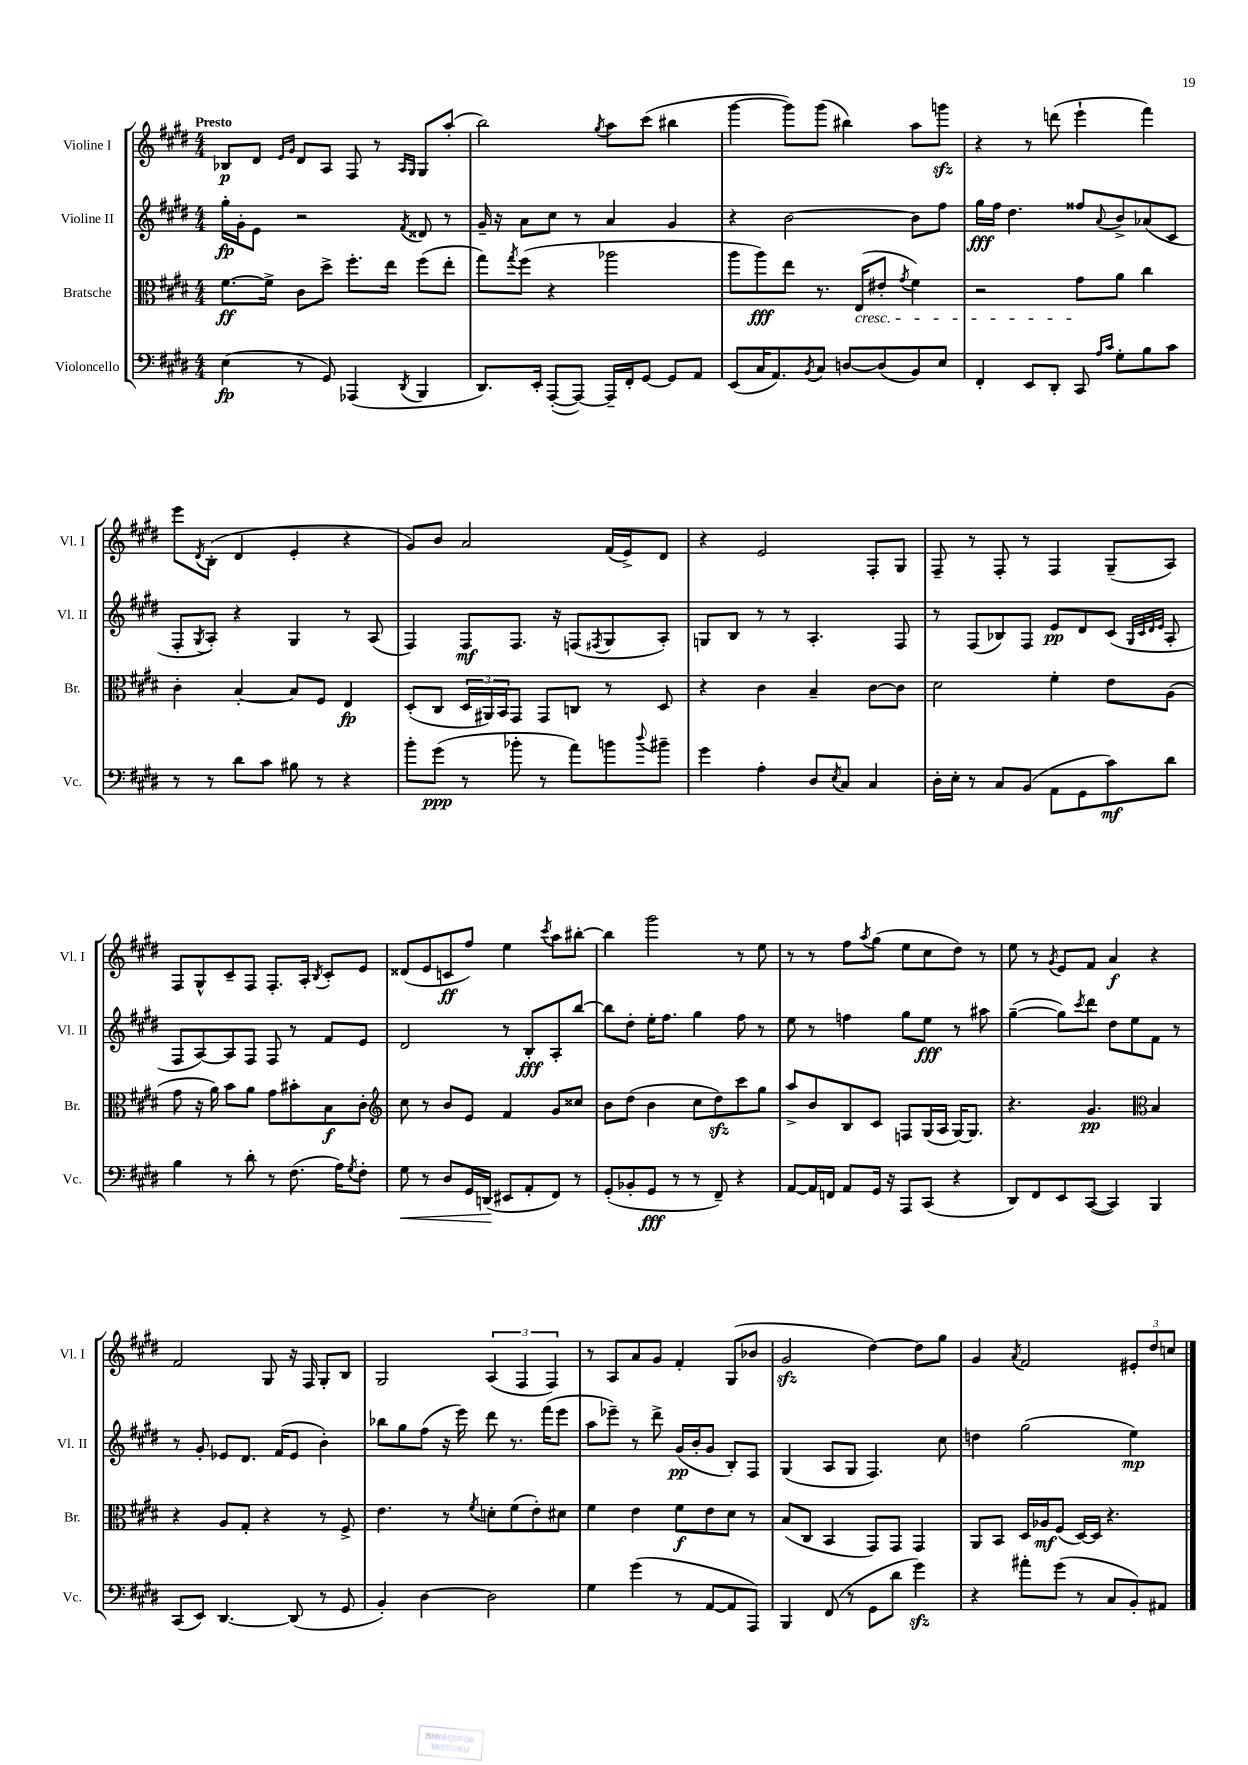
<<
\new StaffGroup <<
\new Staff = "s0" \with { instrumentName = "Violine I" shortInstrumentName = "Vl. I" } {
    \clef treble \key e \major \numericTimeSignature \time 4/4 \tempo "Presto"
    bes8\p dis'8 \grace { e'16 gis'16 } dis'8 a8 fis8 r8 \grace { a16 gis16 } gis8 a''8-.( |
    b''2) \acciaccatura { gis''8 } a''8 cis'''8( bis''4 |
    gis'''4~ gis'''8) gis'''8( bis''4) a''8 g'''8\sfz |
    r4 r8 d'''8( e'''4-! fis'''4) |
    e'''8 \acciaccatura { dis'8 } b8-.( dis'4 e'4-. r4 |
    gis'8) b'8 a'2 fis'16( e'16->) dis'8 |
    r4 e'2 fis8-. gis8 |
    fis8-- r8 fis8-. r8 fis4 gis8--( a8) |
    fis8 gis8-^ cis'8-- fis8 fis8.-. a16-. \acciaccatura { b8 } cis'8-. e'8 |
    disis'8( e'8 c'8\ff fis''8) e''4 \acciaccatura { cis'''8 } a''8 bis''8~-. |
    bis''4 gis'''2 r8 e''8 |
    r8 r8 fis''8 \acciaccatura { a''8 } gis''8( e''8 cis''8 dis''8) r8 |
    e''8 r8 \acciaccatura { gis'8 } e'8 fis'8 a'4\f r4 |
    fis'2 gis8 r16 fis16 gis8-. b8 |
    gis2 \tuplet 3/2 { a4( fis4 fis4) } |
    r8 a8 a'8 gis'8 fis'4-. gis8( bes'8 |
    gis'2\sfz dis''4~) dis''8 gis''8 |
    gis'4 \acciaccatura { a'8 } fis'2 \tuplet 3/2 { eis'8-. dis''8 c''8 } \bar "|." |
}
\new Staff = "s1" \with { instrumentName = "Violine II" shortInstrumentName = "Vl. II" } {
    \clef treble \key e \major \numericTimeSignature \time 4/4
    gis''16-.\fp gis'16-. e'8 r2 \acciaccatura { fis'8 } disis'8 r8 |
    gis'16-- r16 a'8 cis''8 r8 a'4 gis'4 |
    r4 b'2~ b'8 fis''8 |
    gis''16\fff fis''16 dis''4. fisis''8 \appoggiatura { a'8 } b'8-> aes'8( cis'8 |
    fis8-. \acciaccatura { gis8 } a8-.) r4 gis4 r8 a8( |
    fis4) fis8\mf fis8. r16 f8( \acciaccatura { fis8 } gis8 a8-.) |
    g8 b8 r8 r8 a4.-. fis8 |
    r8 fis8( bes8) fis8 e'8\pp dis'8 cis'8( \grace { gis32 cis'32 dis'32 e'32 } a8-. |
    fis8 a8~) a8 fis8 fis8 r8 fis'8 e'8 |
    dis'2 r8 b8-.\fff a8-. b''8~ |
    b''8 dis''8-. e''16-. fis''8. gis''4 fis''8 r8 |
    e''8 r8 f''4 gis''8 e''8\fff r8 ais''8 |
    gis''4~--( gis''8) \acciaccatura { cis'''8 } dis'''8 dis''8 e''8 fis'8 r8 |
    r8 gis'8-. ees'8 dis'8. fis'16( ees'8 b'4-.) |
    bes''8 gis''8 fis''8( r16 e'''16) dis'''8 r8. fis'''16( e'''8 |
    a''8 ees'''8--) r8 dis'''8-> gis'16\pp( b'16-. gis'8 b8-.) fis8 |
    gis4( a8 gis8 fis4.) cis''8 |
    d''4 gis''2( e''4\mp) \bar "|." |
}
\new Staff = "s2" \with { instrumentName = "Bratsche" shortInstrumentName = "Br." } {
    \clef alto \key e \major \numericTimeSignature \time 4/4
    fis'8.~\ff fis'16-> cis'8 dis''8-> fis''8.-. e''16 fis''8( e''8-. |
    gis''8) \acciaccatura { gis''8 } fis''8( r4 aes''2 |
    a''8 a''8\fff) e''8 r8. e16\cresc( eis'8-. \acciaccatura { gis'8 } fis'4) |
    r2 gis'8\! a'8 cis''4 |
    cis'4-. b4~-. b8 fis8 e4\fp |
    dis8-.( cis8 \tuplet 3/2 { dis16 ais,16) b,16 } gis,8 gis,8 c8 r8 dis8 |
    r4 cis'4 b4-- cis'8~ cis'8 |
    dis'2 fis'4-. e'8 a8( |
    gis'8 r16 a'16) b'8 a'8 gis'8 bis'8-. b8\f cis'8-. |
    \clef treble cis''8 r8 b'8 e'8 fis'4 gis'8 cisis''8 |
    b'8 dis''8( b'4 cis''8 dis''8\sfz) cis'''8 gis''8 |
    a''8-> b'8 b8 cis'8 f8 gis16( a16 gis16~) gis8. |
    r4. gis'4.\pp \clef alto b4 |
    r4 a8 gis8-. r4 r8 fis8-> |
    e'4. r8 \acciaccatura { fis'8 } d'8-. fis'8( e'8-.) dis'8 |
    fis'4 e'4 fis'8\f e'8 dis'8 r8 |
    b8( cis8 b,4 gis,8) gis,8 gis,4 |
    a,8 b,8 dis16 aes16\mf fis8( dis16~) dis16 r4. \bar "|." |
}
\new Staff = "s3" \with { instrumentName = "Violoncello" shortInstrumentName = "Vc." } {
    \clef bass \key e \major \numericTimeSignature \time 4/4
    e4\fp( r8 gis,8) aes,,4( \acciaccatura { dis,8 } b,,4 |
    dis,8.) e,16-. a,,8~-.( a,,8~) a,,16-- fis,16-. gis,8~ gis,8 a,8 |
    e,8( cis16 a,8.) \acciaccatura { b,8 } cis8 d8~ d8( b,8) e8 |
    fis,4-. e,8 dis,8-. cis,8 \grace { a16 cis'16 } gis8-. b8 cis'8 |
    r8 r8 dis'8 cis'8 bis8 r8 r4 |
    b'8-. gis'8\ppp( r8 bes'8-. r8 a'8) b'8 \appoggiatura { dis''8 } bis'8-- |
    gis'4 a4-. dis8 \acciaccatura { e8 } cis8 cis4 |
    dis16-. e16-. r8 cis8 b,8( a,8 gis,8 cis'8\mf) dis'8 |
    b4 r8 dis'8-. r8 fis8.( a16) \acciaccatura { gis8 } fis8-. |
    gis8\< r8 dis8 gis,16 d,16\!( eis,8 a,8-. fis,8) r8 |
    gis,8-.( bes,8-. gis,8\fff r8 r8 fis,8--) r4 |
    a,8~ a,16 f,16 a,8 gis,16 r16 a,,8 cis,8( r4 |
    dis,8) fis,8 e,8 cis,8~( cis,4) b,,4 |
    cis,8( e,8) dis,4.~ dis,8( r8 gis,8 |
    b,4-.) dis4~ dis2 |
    gis4 gis'4( r8 a,8~ a,8 a,,8) |
    b,,4 fis,8( r8 gis,8 dis'8 gis'4\sfz) |
    r4 ais'8-. gis'8( r8 cis8 b,8-.) ais,8 \bar "|." |
}
>>
>>
\layout { \context { \Score \remove "Bar_number_engraver" } }
